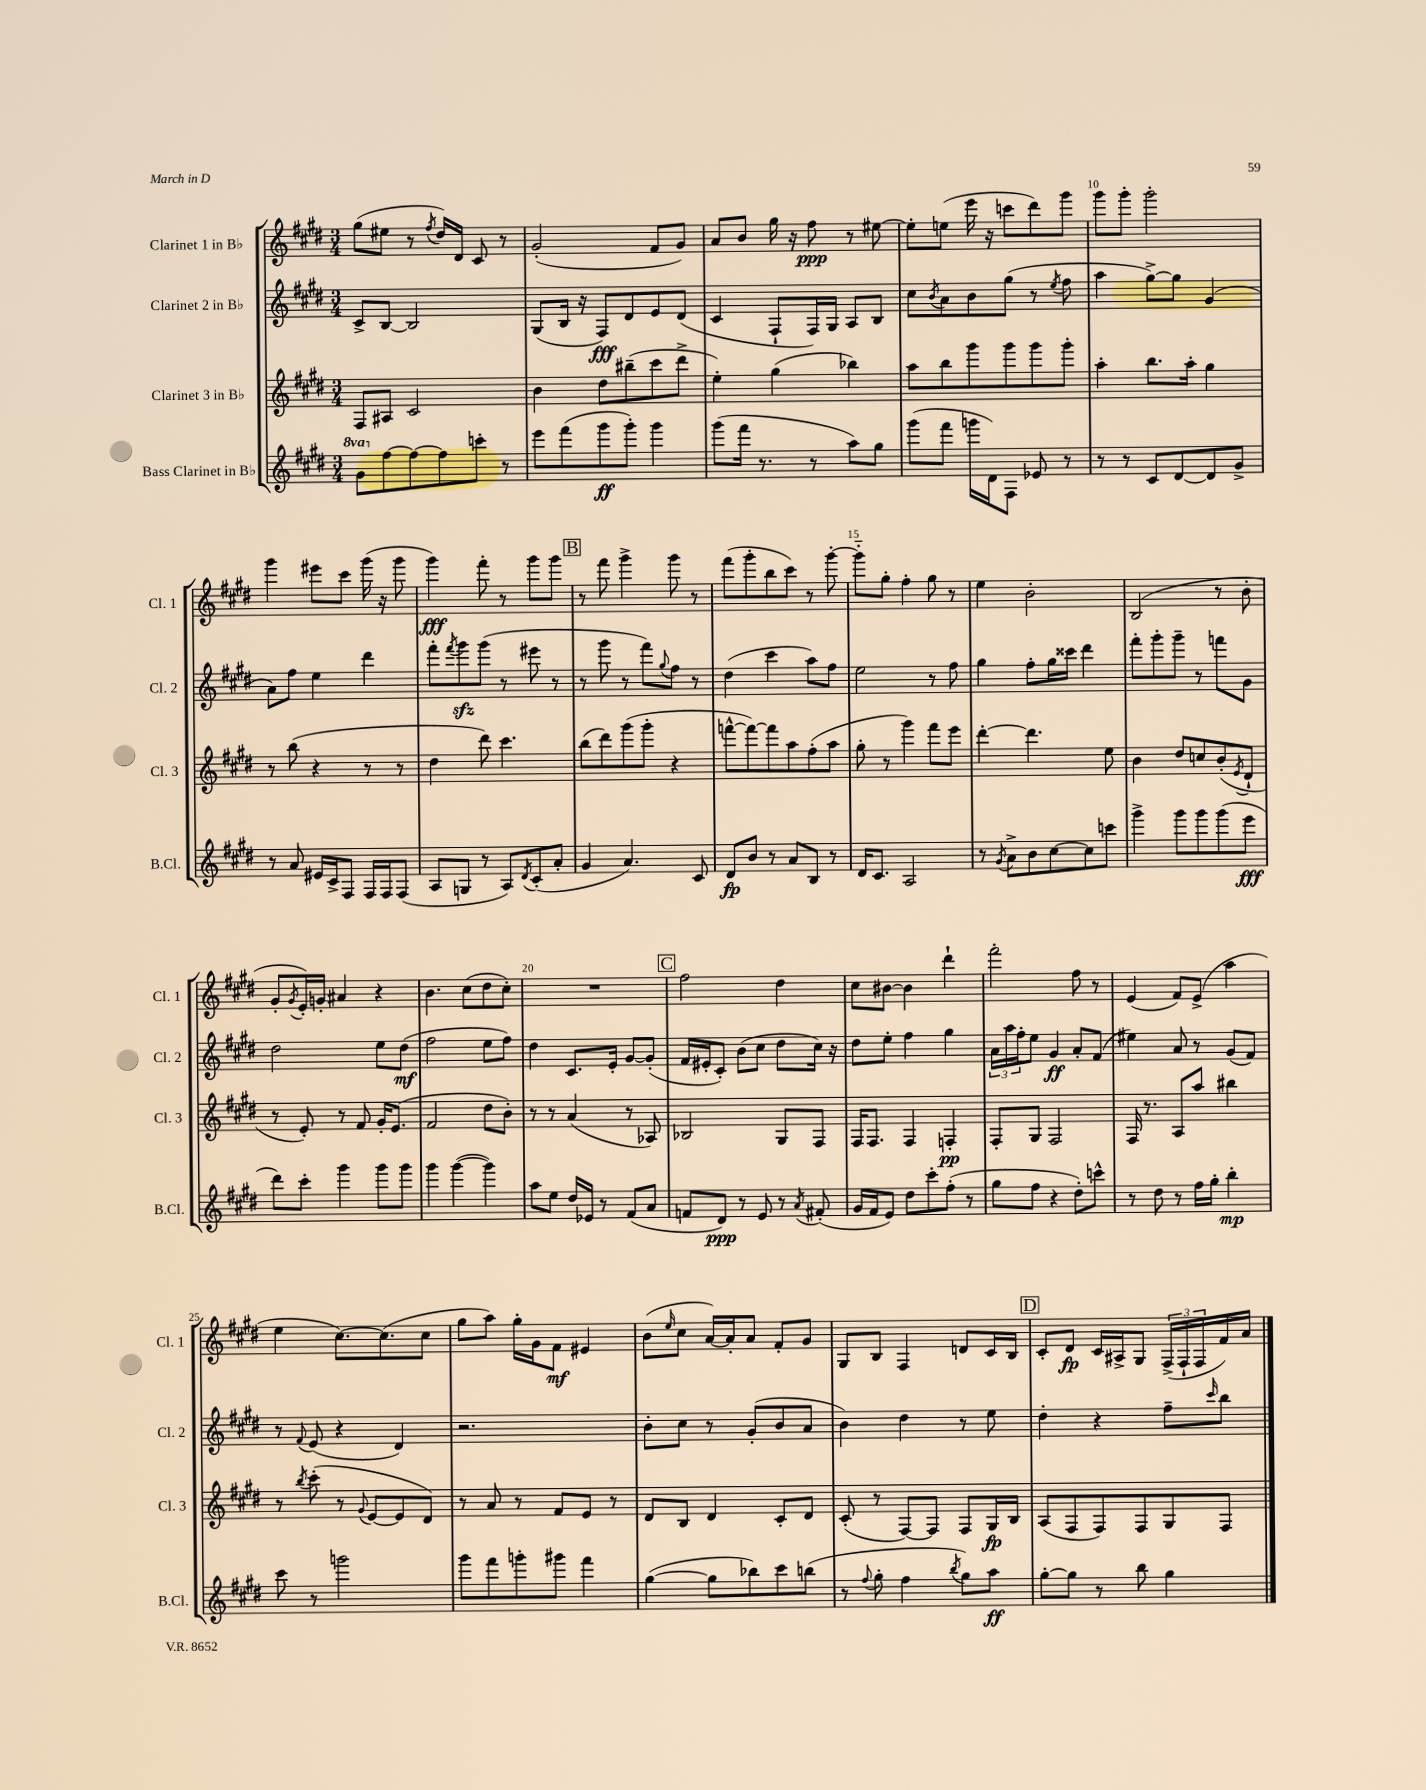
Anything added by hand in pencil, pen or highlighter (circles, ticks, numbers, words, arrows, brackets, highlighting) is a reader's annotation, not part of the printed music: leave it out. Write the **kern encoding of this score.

**kern	**dynam	**kern	**dynam	**kern	**dynam	**kern	**dynam
*part4	*part4	*part3	*part3	*part2	*part2	*part1	*part1
*staff4	*staff4	*staff3	*staff3	*staff2	*staff2	*staff1	*staff1
*I"Bass Clarinet in B♭	*	*I"Clarinet 3 in B♭	*	*I"Clarinet 2 in B♭	*	*I"Clarinet 1 in B♭	*
*I'B.Cl.	*	*I'Cl. 3	*	*I'Cl. 2	*	*I'Cl. 1	*
*clefG2	*	*clefG2	*	*clefG2	*	*clefG2	*
*k[f#c#g#d#]	*	*k[f#c#g#d#]	*	*k[f#c#g#d#]	*	*k[f#c#g#d#]	*
*M3/4	*	*M3/4	*	*M3/4	*	*M3/4	*
*8va	*	*	*	*	*	*	*
=6	=6	=6	=6	=6	=6	=6	=6
8gg#\L	.	8F#/L	.	8c#^/L	.	(8gg#\L	.
*X8va	*	*	*	*	*	*	*
[8ff#\	.	8A#X/J	.	[8B/J	.	8ee#X\J	.
8ff#\_	.	2c#/	.	2B/]	.	8r	.
.	.	.	.	.	.	8qff#/	.
8ff#\]	.	.	.	.	.	16dd#/LL)	.
.	.	.	.	.	.	16d#/JJ	.
8cccn'\J	.	.	.	.	.	8c#/	.
8r	.	.	.	.	.	8r	.
=7	=7	=7	=7	=7	=7	=7	=7
8eee\L	.	4b\	.	(8G#/L	.	(2g#'/	.
(8fff#\	.	.	.	16B/Jk	.	.	.
.	.	.	.	16r	.	.	.
8ggg#\	ff	8dd#\L	.	8F#/L)	fff	.	.
8ggg#'\J)	.	(8bb#X~\	.	8d#/	.	.	.
4ggg#\	.	8ccc#\	.	8e/	.	8f#/L	.
.	.	8ddd#^\J	.	(8d#/J	.	8g#/J)	.
=8	=8	=8	=8	=8	=8	=8	=8
(8ggg#\L	.	4ee'\)	.	4c#/	.	8a/L	.
16fff#\Jk	.	.	.	.	.	8b/J	.
8.r	.	.	.	.	.	.	.
.	.	(4gg#\	.	8F#`/L	.	16gg#\	.
.	.	.	.	.	.	16r	.
8r	.	.	.	16F#/L)	.	8ff#\	ppp
.	.	.	.	16G#/JJ	.	.	.
8aa\L)	.	4bb-X\)	.	8A/L	.	8r	.
8gg#\J	.	.	.	8B/J	.	[8ee#X\	.
=9	=9	=9	=9	=9	=9	=9	=9
(8ggg#\L	.	8aa\L	.	8cc#\L	.	8ee#'\L]	.
.	.	.	.	8qb/	.	.	.
8fff#\J	.	8bb\	.	8a\	.	(8een\J	.
16gggn\LL	.	8ggg#\	.	8b\	.	16eee\	.
16d#\J)	.	.	.	.	.	16r	.
8F#\J	.	8ggg#\	.	(8gg#\J	.	8cccn\L	.
8e-X/	.	8ggg#\	.	8r	.	8ddd#\)	.
.	.	.	.	8qee/	.	.	.
8r	.	8ggg#'\J	.	8ff#\	.	8ggg#\J	.
=10	=10	=10	=10	=10	=10	=10	=10
8r	.	4aa'\	.	4aa\	.	8ggg#\L	.
8r	.	.	.	.	.	8ggg#'\J	.
8c#/L	.	8.bb\L	.	[8gg#^\L)	.	2ggg#'\	.
[8d#/	.	.	.	8gg#\J]	.	.	.
.	.	16aa'\Jk	.	.	.	.	.
8d#/]	.	4gg#\	.	(4g#/	.	.	.
8g#^/J	.	.	.	.	.	.	.
!!LO:LB:g=z
=11	=11	=11	=11	=11	=11	=11	=11
8r	.	8r	.	8a\L)	.	4ggg#\	.
8a/	.	(8bb\	.	8ff#\J	.	.	.
16e#X/LL	.	4r	.	4ee\	.	8eee#X\L	.
16c#^/J	.	.	.	.	.	.	.
8F#/J	.	.	.	.	.	8ccc#\J	.
16F#/LL	.	8r	.	4ddd#\	.	(16ggg#\	.
16F#/J	.	.	.	.	.	16r	.
(8F#/J	.	8r	.	.	.	8ggg#\	.
=12	=12	=12	=12	=12	=12	=12	=12
8A/L	.	4dd#\	.	8fff#'\L	.	4ggg#\)	fff
.	.	.	.	8qfff#/	.	.	.
8Gn/J	.	.	.	8ggg#zz\	.	.	.
8r	.	8ddd#\)	.	(8ggg#\J	.	8fff#'\	.
8A/L)	.	4.ccc#\	.	8r	.	8r	.
8qd#/	.	.	.	.	.	.	.
(8c#'/	.	.	.	8eee#X\	.	8ggg#\L	.
8a'/J	.	.	.	8r	.	8ggg#\J	.
!!LO:REH:place=s1:t=B
=13	=13	=13	=13	=13	=13	=13	=13
4g#/	.	(8bb\L	.	8r	.	8r	.
.	.	8ddd#\)	.	8ggg#\	.	8fff#\	.
4.a/)	.	(8ggg#\	.	8r	.	4ggg#^\	.
.	.	8ggg#'\J	.	8fff#\L)	.	.	.
.	.	.	.	8qqgg#/	.	.	.
.	.	4r	.	8ff#\J	.	8ggg#\	.
8c#/	.	.	.	8r	.	8r	.
=14	=14	=14	=14	=14	=14	=14	=14
8d#/L	fp	[8fffn^^\L	.	(4dd#\	.	(8fff#\L	.
8b/J	.	8fff\_)	.	.	.	8ggg#'\	.
8r	.	8fff\]	.	4ccc#\	.	8bb\	.
8a/L	.	8aa\	.	.	.	8ccc#\J)	.
8B/J	.	(8ff#'\	.	8aa\L)	.	8r	.
8r	.	8aa\J	.	8ff#\J	.	[8ggg#'\	.
=15	=15	=15	=15	=15	=15	=15	=15
16d#/KL	.	8gg#'\	.	2ee\	.	8ggg#\L]	.
8.c#/J	.	.	.	.	.	.	.
.	.	8r	.	.	.	8gg#'\J	.
2A/	.	4ggg#\)	.	.	.	4ff#'\	.
.	.	8fff#\L	.	8r	.	8gg#\	.
.	.	8eee\J	.	8ff#\	.	8r	.
=16	=16	=16	=16	=16	=16	=16	=16
8r	.	[4ddd#'\	.	4gg#\	.	4ee\	.
8qg#/	.	.	.	.	.	.	.
8a^\L	.	.	.	.	.	.	.
8b\	.	4.ddd#\]	.	8ff#'\L	.	2b'\	.
[8cc#\	.	.	.	16gg#\L	.	.	.
.	.	.	.	16ccc##X\JJ	.	.	.
8cc#\]	.	.	.	4ddd#\	.	.	.
8cccn\J	.	8ee\	.	.	.	.	.
=17	=17	=17	=17	=17	=17	=17	=17
4ggg#^\	.	4b\	.	8fff#'\L	.	(2B/	.
.	.	.	.	8ggg#'\	.	.	.
8ggg#\L	.	8dd#/L	.	8ggg#~\J	.	.	.
8ggg#\	.	8ccn/	.	8r	.	.	.
(8ggg#\	.	(8b'/	.	8fffn\L	.	8r	.
.	.	8qe/	.	.	.	.	.
8eee\J	fff	8d#`/J	.	8g#\J	.	8b'\	.
!!LO:LB:g=z
=18	=18	=18	=18	=18	=18	=18	=18
8ddd#\L)	.	8r	.	2dd#\	.	8g#'/L	.
.	.	.	.	.	.	8qg#/	.
8ccc#'\J	.	8e'/)	.	.	.	16e'/L)	.
.	.	.	.	.	.	16gn'/JJ	.
4ggg#\	.	8r	.	.	.	4a#X/	.
.	.	8f#/	.	.	.	.	.
8ggg#\L	.	16g#'/KL	.	8ee\L	.	4r	.
.	.	(8.e/J	.	.	.	.	.
8ggg#\J	.	.	.	(8dd#\J	mf	.	.
=19	=19	=19	=19	=19	=19	=19	=19
4ggg#\	.	2f#/	.	2ff#\	.	4.b\	.
([4ggg#\	.	.	.	.	.	.	.
.	.	.	.	.	.	(8cc#\L	.
4ggg#\])	.	8dd#\L	.	8ee\L	.	8dd#\	.
.	.	8b'\J)	.	8ff#\J)	.	8cc#'\J)	.
=20	=20	=20	=20	=20	=20	=20	=20
8aa\L	.	8r	.	4dd#\	.	2.r	.
8ee\J	.	8r	.	.	.	.	.
16dd#/LL	.	(4a/	.	8.c#/L	.	.	.
16e-X/JJ	.	.	.	.	.	.	.
8r	.	.	.	.	.	.	.
.	.	.	.	16e'/Jk	.	.	.
(8f#/L	.	8r	.	[8g#/L	.	.	.
8a/J	.	8A-X/)	.	(8g#'/J]	.	.	.
!!LO:REH:place=s1:t=C
=21	=21	=21	=21	=21	=21	=21	=21
8fn/L	.	2B-X/	.	16f#/LL	.	2ff#\	.
.	.	.	.	16e#X'/J	.	.	.
8d#/J)	ppp	.	.	8c#'/J)	.	.	.
8r	.	.	.	(8b\L	.	.	.
8e/	.	.	.	8cc#\J	.	.	.
8r	.	8G#/L	.	8dd#\L	.	4dd#\	.
8qa/	.	.	.	.	.	.	.
(8f#X'/	.	8F#/J	.	16cc#\Jk)	.	.	.
.	.	.	.	16r	.	.	.
=22	=22	=22	=22	=22	=22	=22	=22
16g#/LL	.	16F#/KL	.	8dd#\L	.	8cc#\L	.
16f#/J	.	8.F#/J	.	.	.	.	.
8e/J)	.	.	.	8ee'\J	.	[8b#X\J	.
8dd#\L	.	4F#/	.	4ff#\	.	4b#\]	.
8ccc#'\	.	.	.	.	.	.	.
(8ff#'\J	.	4Fn'/	pp	4gg#\	.	4ddd#`\	.
8r	.	.	.	.	.	.	.
=23	=23	=23	=23	=23	=23	=23	=23
8gg#\L	.	8F#'/L	.	24a\LL	.	2fff#'\	.
.	.	.	.	24aa\	.	.	.
.	.	.	.	24ff#'\J	.	.	.
8ff#\J	.	8G#/J	.	8ee\J	.	.	.
4r	.	2F#/	.	4g#/	ff	.	.
8dd#'\L)	.	.	.	8a'/L	.	8ff#\	.
8cccn^^\J	.	.	.	(8f#/J	.	8r	.
=24	=24	=24	=24	=24	=24	=24	=24
8r	.	16F#/	.	4ee#X\)	.	(4e/	.
.	.	8.r	.	.	.	.	.
8dd#\	.	.	.	.	.	.	.
8r	.	8A/L	.	8a/	.	8f#/L)	.
16ff#\LL	.	8aa/J	.	8r	.	(8e^/J	.
16gg#'\JJ	.	.	.	.	.	.	.
4bb'\	mp	4bb#X\	.	(8g#/L	.	4aa\	.
.	.	.	.	8f#/J)	.	.	.
!!LO:LB:g=z
=25	=25	=25	=25	=25	=25	=25	=25
8ccc#\	.	8r	.	8r	.	4ee\	.
.	.	8qbb/	.	8qqf#/	.	.	.
8r	.	(8ccc#'\	.	(8e/	.	.	.
2gggn\	.	8r	.	4r	.	[8.cc#\L)	.
.	.	8qqg#/	.	.	.	.	.
.	.	[8e/L	.	.	.	.	.
.	.	.	.	.	.	(8.cc#\]	.
.	.	8e/]	.	4d#/)	.	.	.
.	.	8d#/J)	.	.	.	8cc#\J	.
=26	=26	=26	=26	=26	=26	=26	=26
8ggg#\L	.	8r	.	2.r	.	8gg#\L	.
8fff#\	.	8a/	.	.	.	8aa\J)	.
8gggn'\	.	8r	.	.	.	16gg#'\LL	.
.	.	.	.	.	.	16g#\J	.
8ggg#X\J	.	8f#/L	.	.	.	8f#\J	mf
4fff#\	.	8e/J	.	.	.	4e#X/	.
.	.	8r	.	.	.	.	.
=27	=27	=27	=27	=27	=27	=27	=27
([4gg#\	.	8d#/L	.	8b'\L	.	(8b\L	.
.	.	.	.	.	.	16qqee/	.
.	.	8B/J	.	8cc#\J	.	8cc#\J	.
8gg#\L]	.	4d#/	.	8r	.	[16a/LL)	.
.	.	.	.	.	.	16a'/J]	.
8bb-X\)	.	.	.	(8g#'/L	.	8a/J	.
8ccc#\	.	8c#'/L	.	8b/	.	8f#'/L	.
(8bbn\J	.	8d#/J	.	8a/J	.	8g#/J	.
=28	=28	=28	=28	=28	=28	=28	=28
8r	.	(8c#'/	.	4b\)	.	8G#/L	.
8qqff#/	.	.	.	.	.	.	.
8gg#'\	.	8r	.	.	.	8B/J	.
4ff#\	.	[8F#/L)	.	4dd#\	.	4F#/	.
.	.	8F#/J]	.	.	.	.	.
8qbb/	.	.	.	.	.	.	.
8gg#\L)	.	8F#/L	.	8r	.	8dn/L	.
8aa\J	ff	16G#/L	fp	8ee\	.	16c#/L	.
.	.	16B/JJ	.	.	.	16B/JJ	.
!!LO:REH:place=s1:t=D
=29	=29	=29	=29	=29	=29	=29	=29
[8gg#'\L	.	(8A/L	.	4dd#'\	.	8c#'/L	.
8gg#\J]	.	8F#/	.	.	.	8d#/J	fp
8r	.	8F#/)	.	4r	.	16c#/LL	.
.	.	.	.	.	.	16A#X^/J	.
8bb\	.	8F#/	.	.	.	8G#/J	.
4gg#\	.	8G#/	.	8ff#~\L	.	(24F#^/LL	.
.	.	.	.	.	.	24F#`/	.
.	.	.	.	.	.	24F#/	.
.	.	.	.	16qqccc#/	.	.	.
.	.	8F#/J	.	8bb\J	.	16f#/)	.
.	.	.	.	.	.	16a/JJ	.
==	==	==	==	==	==	==	==
*-	*-	*-	*-	*-	*-	*-	*-
